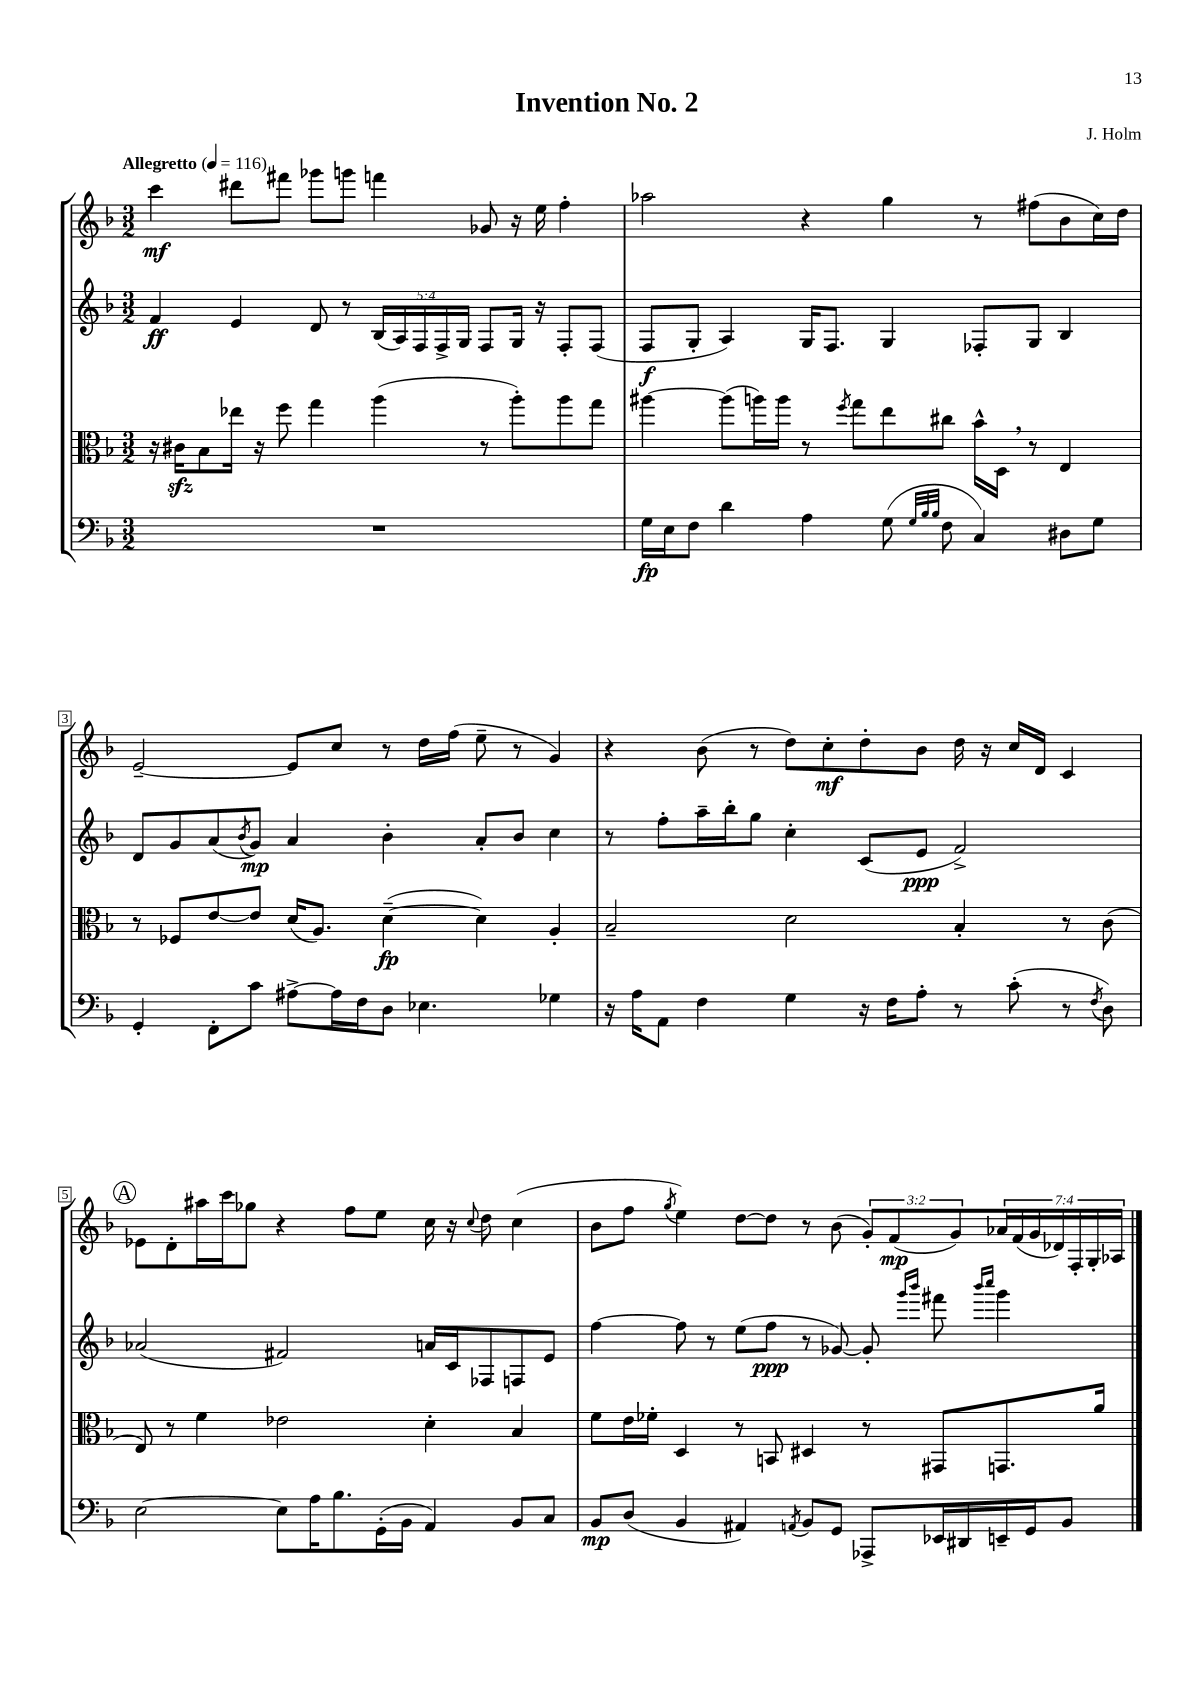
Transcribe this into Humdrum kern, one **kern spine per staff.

**kern	**dynam	**kern	**dynam	**kern	**dynam	**kern	**dynam
*part4	*part4	*part3	*part3	*part2	*part2	*part1	*part1
*staff4	*staff4	*staff3	*staff3	*staff2	*staff2	*staff1	*staff1
*clefF4	*	*clefC3	*	*clefG2	*	*clefG2	*
*k[b-]	*	*k[b-]	*	*k[b-]	*	*k[b-]	*
*M3/2	*	*M3/2	*	*M3/2	*	*M3/2	*
*MM116	*	*MM116	*	*MM116	*	*MM116	*
=1	=1	=1	=1	=1	=1	=1	=1
!	!	!	!	!	!	!LO:TX:a:B:t=Allegretto	!
1.r	.	16r	.	4f/	ff	4ccc\	mf
.	.	16c#Xzz\KL	.	.	.	.	.
.	.	8B-\	.	.	.	.	.
.	.	16ee-X\Jk	.	4e/	.	8ddd#X\L	.
.	.	16r	.	.	.	.	.
.	.	8ff\	.	.	.	8fff#X\J	.
.	.	4gg\	.	8d/	.	8ggg-X\L	.
.	.	.	.	8r	.	8gggn\J	.
.	.	(4aa\	.	(20B-/LL	.	4fffn\	.
.	.	.	.	20A/)	.	.	.
.	.	.	.	20F/	.	.	.
.	.	.	.	20F^/	.	.	.
.	.	.	.	20G/JJ	.	.	.
.	.	8r	.	8F/L	.	8g-X/	.
.	.	8aa'\L)	.	16G/Jk	.	16r	.
.	.	.	.	16r	.	16ee\	.
.	.	8aa\	.	8F'/L	.	4ff'\	.
.	.	8gg\J	.	(8F/J	.	.	.
=2	=2	=2	=2	=2	=2	=2	=2
16G\LL	fp	[4aa#X\	.	8F/L	f	2aa-X\	.
16E\J	.	.	.	.	.	.	.
8F\J	.	.	.	8G'/J	.	.	.
4d\	.	(8aa#\L]	.	4A/)	.	.	.
.	.	16aan\L)	.	.	.	.	.
.	.	16aa\JJ	.	.	.	.	.
4A\	.	8r	.	16G/KL	.	4r	.
.	.	.	.	8.F/J	.	.	.
.	.	8qff/	.	.	.	.	.
.	.	8gg\L	.	.	.	.	.
(8G\	.	8ee\	.	4G/	.	4gg\	.
32qqG/LLL	.	.	.	.	.	.	.
32qqB-/	.	.	.	.	.	.	.
32qqB-/JJJ	.	.	.	.	.	.	.
8F\	.	8cc#X\J	.	.	.	.	.
4C/)	.	16b-^^\LL	.	8F-X'/L	.	8r	.
.	.	16D,\JJ	.	.	.	.	.
.	.	8r	.	8G/J	.	(8ff#X\L	.
8D#X\L	.	4E/	.	4B-/	.	8b-\	.
8G\J	.	.	.	.	.	16cc\L)	.
.	.	.	.	.	.	16dd\JJ	.
!!LO:LB:g=z
=3	=3	=3	=3	=3	=3	=3	=3
4GG'/	.	8r	.	8d/L	.	[2e~/	.
.	.	8F-X/L	.	8g/	.	.	.
8FF'\L	.	[8e/	.	(8a/	.	.	.
.	.	.	.	8qb-/	.	.	.
8c\J	.	8e/J]	.	8g/J)	mp	.	.
[8A#X^\L	.	(16d/KL	.	4a/	.	8e/L]	.
.	.	8.A/J)	.	.	.	.	.
16A#\L]	.	.	.	.	.	8cc/J	.
16F\J	.	.	.	.	.	.	.
8D\J	.	([4d~\	fp	4b-'\	.	8r	.
4.E-X\	.	.	.	.	.	16dd\LL	.
.	.	.	.	.	.	(16ff\JJ	.
.	.	4d\])	.	8a'/L	.	8ee~\	.
.	.	.	.	8b-/J	.	8r	.
4G-X\	.	4A'/	.	4cc\	.	4g/)	.
=4	=4	=4	=4	=4	=4	=4	=4
16r	.	2B-~/	.	8r	.	4r	.
16A\KL	.	.	.	.	.	.	.
8AA\J	.	.	.	8ff'\L	.	.	.
4F\	.	.	.	16aa~\L	.	(8b-\	.
.	.	.	.	16bb-'\J	.	.	.
.	.	.	.	8gg\J	.	8r	.
4G\	.	2d\	.	4cc'\	.	8dd\L)	.
.	.	.	.	.	.	8cc'\	mf
16r	.	.	.	(8c/L	.	8dd'\	.
16F\KL	.	.	.	.	.	.	.
8A'\J	.	.	.	8e/J	ppp	8b-\J	.
8r	.	4B-'/	.	2f^/)	.	16dd\	.
.	.	.	.	.	.	16r	.
(8c'\	.	.	.	.	.	16cc/LL	.
.	.	.	.	.	.	16d/JJ	.
8r	.	8r	.	.	.	4c/	.
8qF/	.	.	.	.	.	.	.
8D\)	.	(8c\	.	.	.	.	.
!!LO:LB:g=z
!!LO:REH:place=s1:t=A
=5	=5	=5	=5	=5	=5	=5	=5
[2E\	.	8E/)	.	(2a-X/	.	8e-X\L	.
.	.	8r	.	.	.	8d'\	.
.	.	4f\	.	.	.	16aa#X\L	.
.	.	.	.	.	.	16ccc\J	.
.	.	.	.	.	.	8gg-X\J	.
8E\L]	.	2e-X\	.	2f#X/)	.	4r	.
16A\K	.	.	.	.	.	.	.
8.B-\	.	.	.	.	.	.	.
.	.	.	.	.	.	8ff\L	.
(16GG'\L	.	.	.	.	.	8ee\J	.
16BB-\JJ	.	.	.	.	.	.	.
4AA/)	.	4d'\	.	16an/LL	.	16cc\	.
.	.	.	.	16c/J	.	16r	.
.	.	.	.	.	.	8qqcc/	.
.	.	.	.	8F-X/	.	8dd\	.
8BB-/L	.	4B-/	.	8Fn/	.	(4cc\	.
8C/J	.	.	.	8e/J	.	.	.
=6	=6	=6	=6	=6	=6	=6	=6
8BB-/L	mp	8f\L	.	[4ff\	.	8b-\L	.
(8D/J	.	16e\L	.	.	.	8ff\J	.
.	.	16f-X'\JJ	.	.	.	.	.
.	.	.	.	.	.	8qgg/	.
4BB-/	.	4D/	.	8ff\]	.	4ee\)	.
.	.	.	.	8r	.	.	.
4AA#X/)	.	8r	.	(8ee\L	.	[8dd\L	.
.	.	8BBn/	.	8ff\J	ppp	8dd\J]	.
8qAAn/	.	.	.	.	.	.	.
8BB-/L	.	4D#X/	.	8r	.	8r	.
8GG/J	.	.	.	[8g-X/)	.	(8b-\	.
8AAA-X^/L	.	8r	.	8g-'/]	.	12g'/L)	.
.	.	.	.	.	.	(12f/	mp
.	.	.	.	16qqggg/LL	.	.	.
.	.	.	.	16qqbbb-/JJ	.	.	.
16EE-X/L	.	8GG#X/L	.	8fff#X\	.	.	.
.	.	.	.	.	.	12g/)	.
16DD#X/	.	.	.	.	.	.	.
.	.	.	.	16qqbbb-/LL	.	.	.
.	.	.	.	16qqcccc/JJ	.	.	.
16EEn~/	.	8.GGn/	.	4ggg\	.	28a-X/L	.
.	.	.	.	.	.	(28f/	.
16GG/J	.	.	.	.	.	.	.
.	.	.	.	.	.	28g/	.
.	.	.	.	.	.	28d-X/)	.
8BB-/J	.	.	.	.	.	.	.
.	.	.	.	.	.	28F'/	.
.	.	.	.	.	.	28G'/	.
.	.	16a/Jk	.	.	.	.	.
.	.	.	.	.	.	28A-X/JJ	.
==	==	==	==	==	==	==	==
*-	*-	*-	*-	*-	*-	*-	*-
